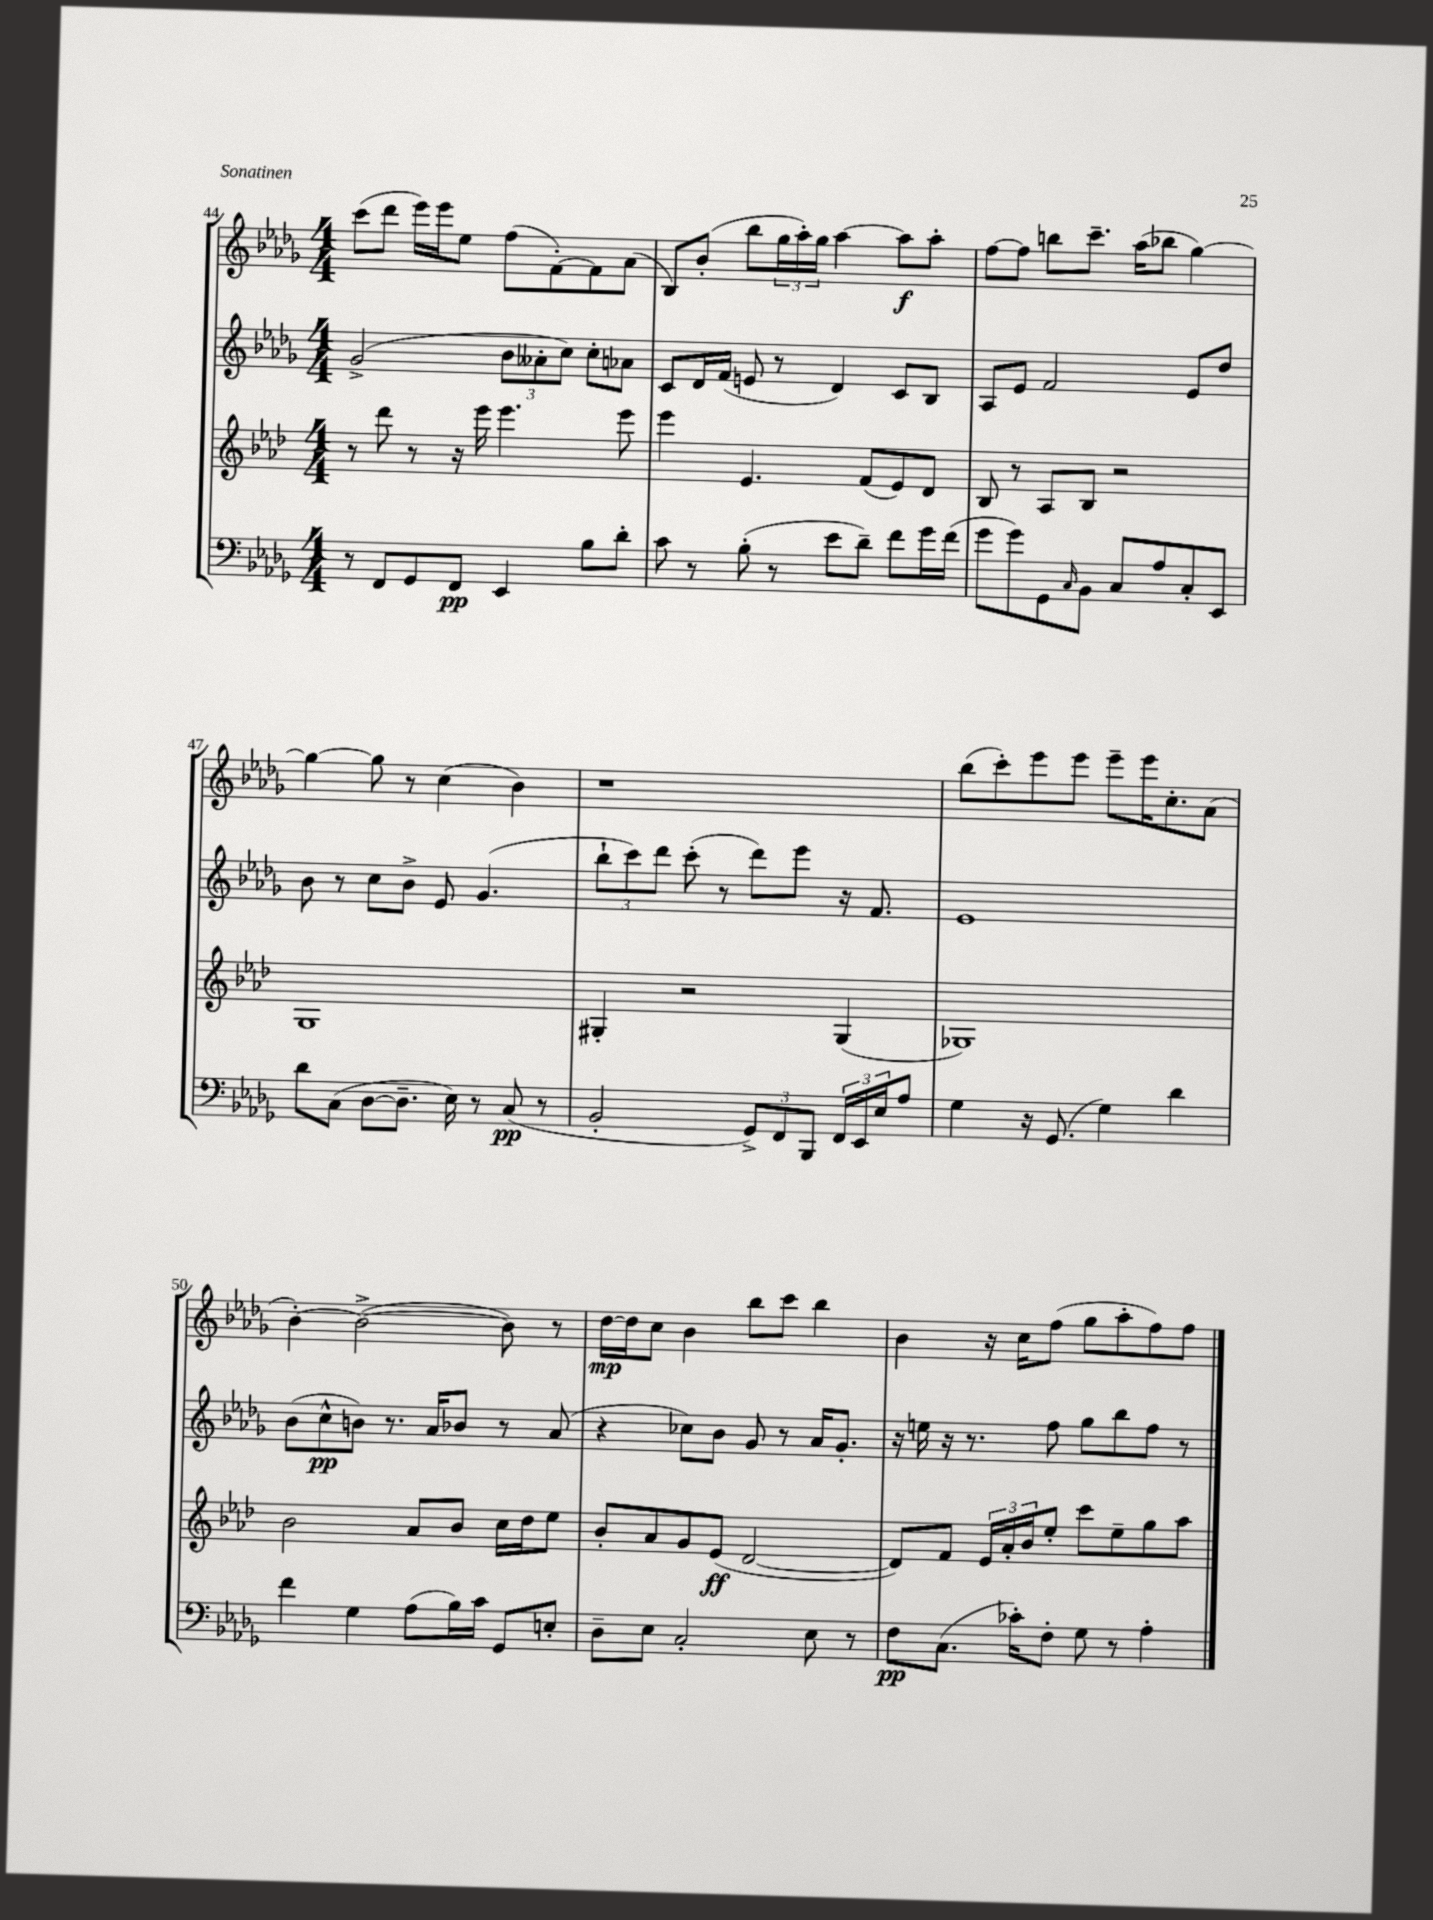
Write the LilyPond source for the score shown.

<<
\new StaffGroup <<
\new Staff = "s0" {
    \clef treble \key des \major \numericTimeSignature \time 4/4
    c'''8( des'''8 ees'''16) ees'''16 ees''8 f''8( f'8~-.) f'8 aes'8( |
    bes8) bes'8-.( bes''8 \tuplet 3/2 { ges''16 aes''16-.) ges''16 } aes''4~ aes''8\f aes''8-. |
    f''8~ f''8 b''8 c'''8.-- aes''16( bes''8 ges''4~) |
    ges''4~ ges''8 r8 c''4( bes'4) |
    r1 |
    bes''8( c'''8-.) ees'''8 ees'''8 ees'''8-- ees'''16 c''8.-. aes'8( |
    bes'4~-.) bes'2~->( bes'8) r8 |
    des''16~\mp des''16 c''8 bes'4 bes''8 c'''8 bes''4 |
    bes'4 r16 c''16 f''8( ges''8 aes''8-. f''8) f''8 \bar "|." |
}
\new Staff = "s1" {
    \clef treble \key des \major \numericTimeSignature \time 4/4
    ges'2->( \tuplet 3/2 { bes'8 aeses'8-. c''8) } c''8-. aes'8 |
    c'8 des'16 f'16( e'8 r8 des'4) c'8 bes8 |
    aes8 ees'8 f'2 ees'8 des''8 |
    bes'8 r8 c''8 bes'8-> ees'8 ges'4.( |
    \tuplet 3/2 { bes''8-! c'''8) des'''8 } c'''8-.( r8 des'''8) ees'''8 r16 f'8. |
    ees'1 |
    bes'8( c''8-^\pp b'8) r8. aes'16 bes'8 r8 aes'8( |
    r4 ces''8) bes'8 ges'8 r8 aes'16 ges'8.-. |
    r16 e''16 r16 r8. f''8 ges''8 bes''8 f''8 r8 \bar "|." |
}
\new Staff = "s2" {
    \clef treble \key aes \major \numericTimeSignature \time 4/4
    r8 des'''8 r8 r16 ees'''16 ees'''4. ees'''8 |
    ees'''4 ees'4. f'8( ees'8) des'8 |
    bes8 r8 aes8 bes8 r2 |
    g1 |
    gis4-. r2 gis4( |
    ges1) |
    bes'2 aes'8 bes'8 c''16 des''16 ees''8 |
    bes'8-. aes'8 g'8 ees'8\ff( des'2~ |
    des'8) f'8 \tuplet 3/2 { ees'16 aes'16-. bes'16 } ees''8-. c'''8 ees''8-- g''8 aes''8 \bar "|." |
}
\new Staff = "s3" {
    \clef bass \key des \major \numericTimeSignature \time 4/4
    r8 f,8 ges,8 f,8\pp ees,4 bes8 des'8-. |
    c'8 r8 bes8-.( r8 ees'8 des'8--) f'8 ges'16 f'16( |
    ges'8 ges'8) ges,8 \grace { c16 } bes,8 c8 aes8 c8-. ees,8 |
    des'8 c8( des8~ des8.-- ees16) r8 c8\pp( r8 |
    bes,2-. \tuplet 3/2 { ges,8->) f,8 bes,,8 } \tuplet 3/2 { f,16 ees,16 ees16 } aes8 |
    ges4 r16 ges,8.( ges4) des'4 |
    f'4 ges4 aes8( bes16) c'16 ges,8 e8-. |
    des8-- ees8 c2-. ees8 r8 |
    f8\pp c8.( ces'16-.) f8-. ges8 r8 aes4-. \bar "|." |
}
>>
>>
\layout { \context { \Score currentBarNumber = #44 } }
